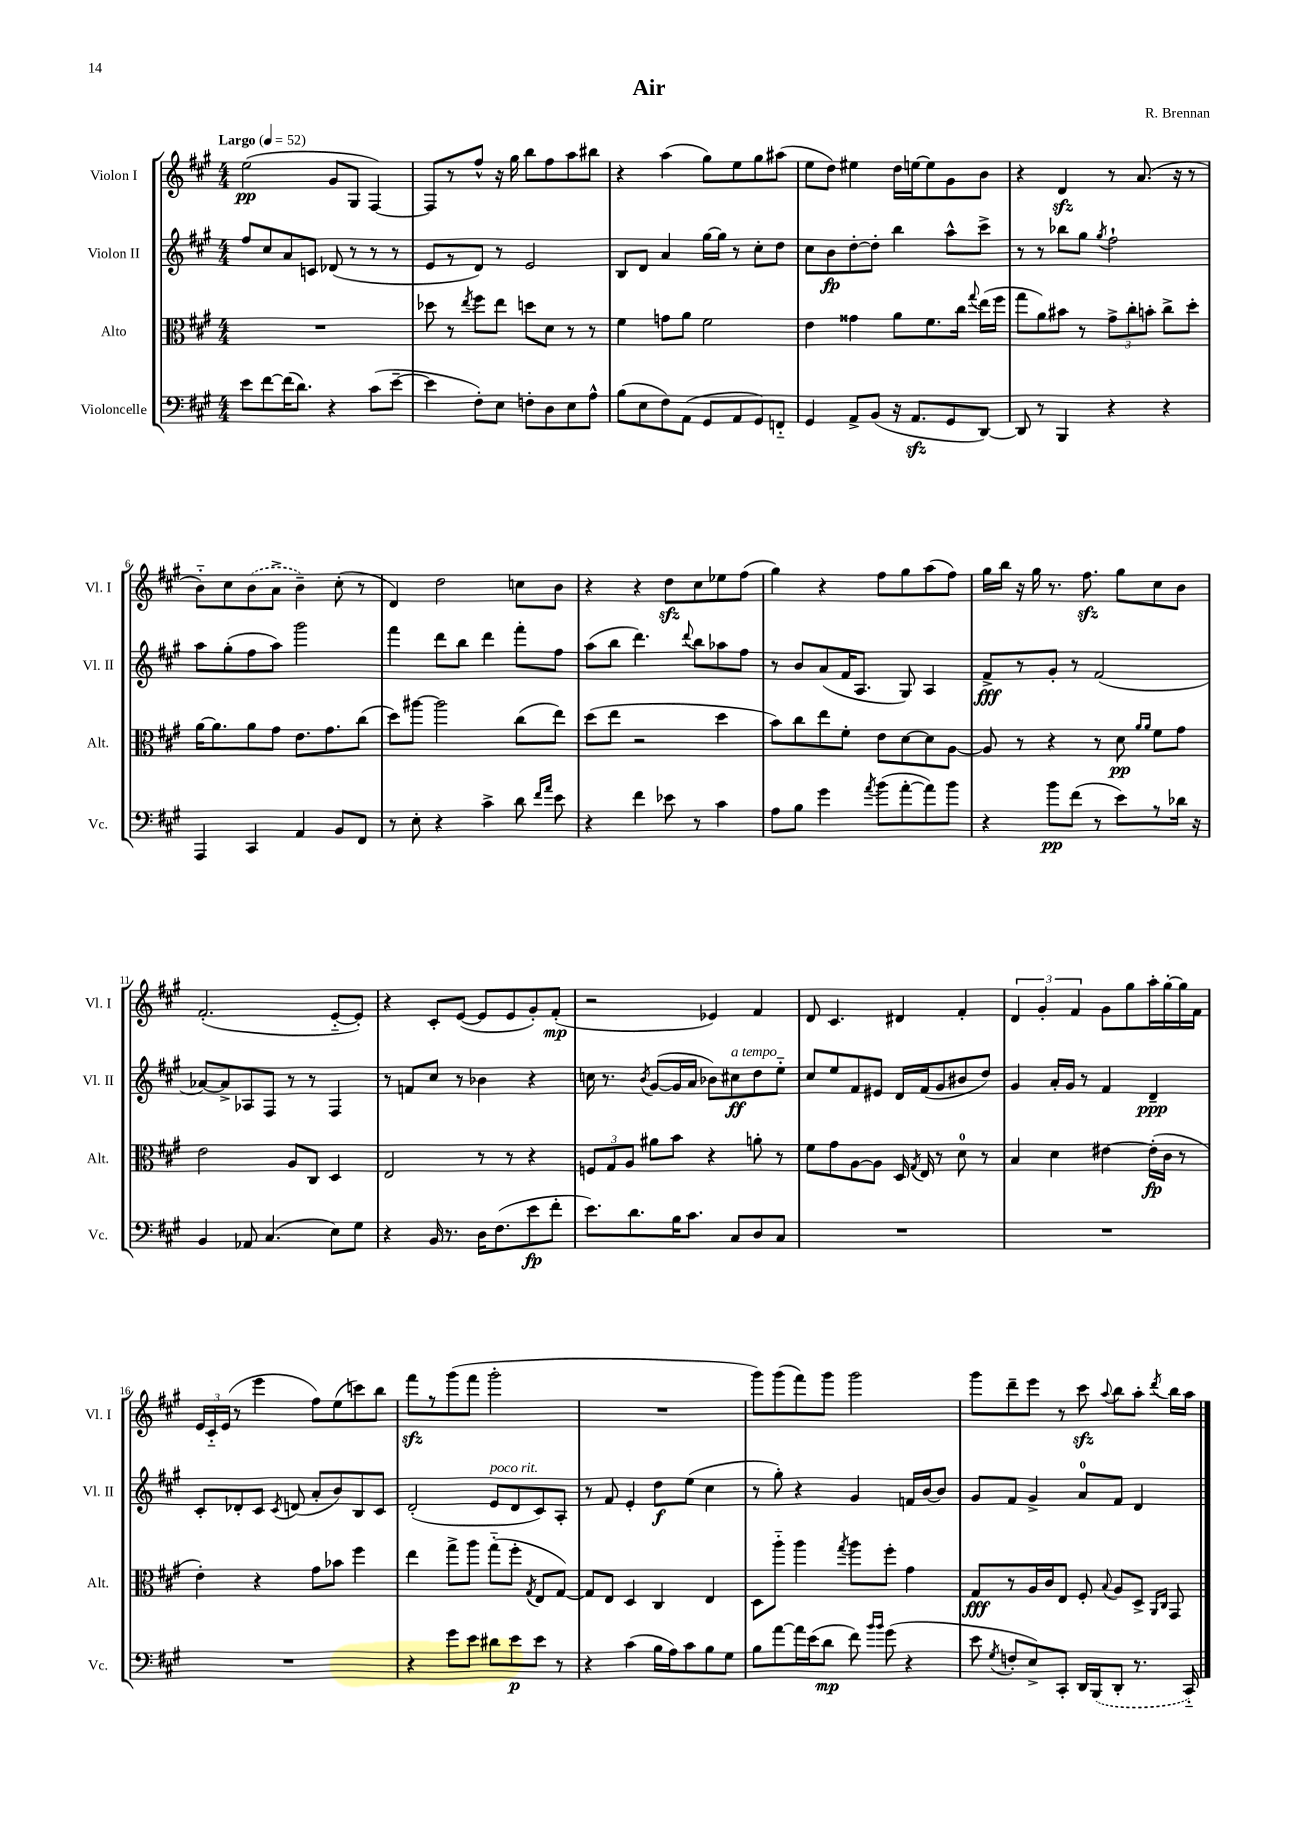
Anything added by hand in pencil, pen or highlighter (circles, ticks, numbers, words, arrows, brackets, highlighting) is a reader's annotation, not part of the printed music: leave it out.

**kern	**kern	**kern	**kern
*staff4	*staff3	*staff2	*staff1
*clefF4	*clefC3	*clefG2	*clefG2
*k[f#c#g#]	*k[f#c#g#]	*k[f#c#g#]	*k[f#c#g#]
*M4/4	*M4/4	*M4/4	*M4/4
*MM52	*MM52	*MM52	*MM52
8e	1r	8ff#	(2ee
[8f#	.	8cc#	.
(16f#]	.	8a	.
8.d)	.	.	.
.	.	8c	.
4r	.	(8d-	8g#
.	.	8r	8G#
(8c#	.	8r	[4F#)
[8e~	.	8r	.
=	=	=	=
4e]	8dd-	8e	8F#]
.	8r	8r	8r
.	8qee	.	.
8F#')	8ff#	8d)	8ff#^^
8E	8ee	8r	16r
.	.	.	16gg#
8F'	8dd	2e	8bb
8D	8d	.	8ff#
8E	8r	.	8aa
8A^^	8r	.	8bb#
=	=	=	=
(8B	4f#	8B	4r
8E	.	8d	.
8F#)	8g	4a	(4aa
(8AA	8a	.	.
8GG#	2f#	[16gg#	8gg#)
.	.	16gg#]	.
8AA	.	8r	8ee
8GG#)	.	8cc#'	8gg#
8FF'~	.	8dd	(8aa#
=	=	=	=
4GG#	4e	8cc#	8ee
.	.	8b	8dd)
8AA^	4g##	[8dd'	4ee#
(8BB	.	8dd']	.
16r	8a	4bb	16dd
8.AA	.	.	[16ee
.	8.f#	.	8ee]
8GG#	.	8aa^^	8g#
.	16cc#	.	.
.	8qqgg#	.	.
[8DD)	(16ee	8ccc#^	8b
.	16ff#	.	.
=	=	=	=
8DD]	8gg#	8r	4r
8r	8a)	8r	.
4BBB	8b#	8bb-	4d
.	8r	8gg#	.
.	.	8qgg#	.
4r	12g#^	2ff#`	8r
.	12cc#'	.	.
.	.	.	(8.a
.	12b'	.	.
4r	8cc#^	.	.
.	.	.	16r
.	8dd'	.	8r
=	=	=	=
4AAA	[16a	8aa	8b'~)
.	8.a]	.	.
.	.	(8gg#'	8cc#
4CC#	8a	8ff#	(8b
.	8g#	8aa)	8a^
4AA	8.e	2ggg#	4b~)
.	8.g#	.	.
8BB	.	.	(8cc#'
8FF#	(8cc#	.	8r
=	=	=	=
8r	8dd)	4fff#	4d)
8E'	[8aa#	.	.
4r	2aa#]	8ddd	2dd
.	.	8bb	.
4c#^	.	4ddd	.
8d	(8cc#	8fff#'	8cc
16qqf#	.	.	.
16qqa	.	.	.
8e	8ee)	8ff#	8b
=	=	=	=
4r	(8dd	(8aa	4r
.	8ee	8bb	.
4f#	2r	4.ddd)	4r
8e-	.	.	8dd
.	.	8qqddd	.
8r	.	8bb	8cc#
4c#	4dd	8aa-	8ee-
.	.	8ff#	(8ff#
=	=	=	=
8A	8b)	8r	4gg#)
8B	8cc#	8b	.
4g#	8ee	(8a	4r
.	8f#'	16f#	.
.	.	8.A	.
8qa	.	.	.
(8b	8e	.	8ff#
[8a'	[8d	8G#)	8gg#
8a])	8d]	4A	(8aa
8b	[8A	.	8ff#)
=	=	=	=
4r	8A]	8f#^	16gg#
.	.	.	16bb
.	8r	8r	16r
.	.	.	16gg#
8b	4r	8g#'	8.r
(8f#	.	8r	.
.	.	.	8.ff#
8r	8r	(2f#	.
8e)	8d	.	8gg#
.	16qqa	.	.
.	16qqa	.	.
8r	8f#	.	8cc#
16d-	8g#	.	8b
16r	.	.	.
=	=	=	=
4BB	2e	[8a-)	(2.f#'
.	.	8a-^]	.
8AA-	.	8A-	.
(4.C#	.	8F#	.
.	8A	8r	.
.	8C#	8r	.
8E)	4D	4F#	[8e'~
8G#	.	.	8e'])
=	=	=	=
4r	2E	8r	4r
.	.	8f	.
16BB	.	8cc#	8c#'
8.r	.	.	.
.	.	8r	([8e
16D	8r	4b-	8e]
(8.F#	.	.	.
.	8r	.	8e
8e	4r	4r	8g#')
8f#'	.	.	(8f#'
=	=	=	=
8.e)	12F	16cc	2r
.	.	8.r	.
.	12G#	.	.
.	12A	.	.
8.d	.	.	.
.	.	8qb	.
.	8a#	([8g#	.
16B	8b	16g#]	.
8.c#	.	16a	.
.	4r	8b-)	4e-)
8C#	.	8cc#	.
8D	8a'	8dd	4f#
8C#	8r	8ee'~	.
=	=	=	=
1r	8f#	8cc#	8d
.	8g#	8ee	4.c#
.	[8A	8f#	.
.	8A]	8e#	.
.	16D	16d	4d#
.	8qG#	.	.
.	16E	(16f#	.
.	8r	8g#	.
.	8d	8b#	4f#'
.	8r	8dd)	.
=	=	=	=
1r	4B	4g#	6d
.	.	.	6g#'
.	4d	16a'	.
.	.	16g#	.
.	.	.	6f#
.	.	8r	.
.	[4e#	4f#	8g#
.	.	.	8gg#
.	(16e#']	4d~	16aa'
.	16c#	.	[16gg#'
.	8r	.	16gg#]
.	.	.	16f#
=	=	=	=
1r	4e')	8c#'	24e
.	.	.	24c#'~
.	.	.	(24e
.	.	8d-'	8r
.	4r	8c#	4eee
.	.	8qc#	.
.	.	(8d	.
.	8g#	8a'	8ff#)
.	8b-	8b)	(8ee
.	4ff#	8B	8ccc)
.	.	8c#	8bb
=	=	=	=
4r	4ee	(2d'	8fff#
.	.	.	8r
8g#	8gg#^	.	(8ggg#
8e	8aa	.	8fff#
8d#	(8gg#'~	8e	2ggg#'
8e	8ff#'	8d	.
.	8qG#	.	.
8e	8E	8c#)	.
8r	[8G#)	8A'	.
=	=	=	=
4r	8G#]	8r	1r
.	8E	8f#	.
(4c#	4D	4e'	.
16B	4C#	8dd	.
16A)	.	.	.
8c#	.	(8ee	.
8B	4E	4cc#	.
8G#	.	.	.
=	=	=	=
8B	8D	8r	8ggg#)
[8a	8aa'~	8gg#')	(8ggg#
16a]	4aa	4r	8fff#)
(16e	.	.	.
8d	.	.	8ggg#
.	8qgg#	.	.
8f#)	8aa	4g#	2ggg#
16qqb	.	.	.
16qqb	.	.	.
(8g#	8ff#'	.	.
4r	4g#	16f	.
.	.	[16b	.
.	.	8b]	.
=	=	=	=
8e	8G#	8g#	8ggg#
8qG#	.	.	.
8F'	8r	8f#	8ddd~
8E^)	16A	4g#^	8eee
.	16c#	.	.
8CC#'	8E	.	8r
16DD	8F#'	8a	8ccc#
(16BBB	.	.	.
.	8qqB	.	8qqaa
8DD'	8A	8f#	8bb
8.r	8D^	4d	8aa'
.	16qqAA	.	.
.	16qqC#	.	8qddd
.	8GG#	.	16bb
16CC#'~)	.	.	16aa
==	==	==	==
*-	*-	*-	*-
